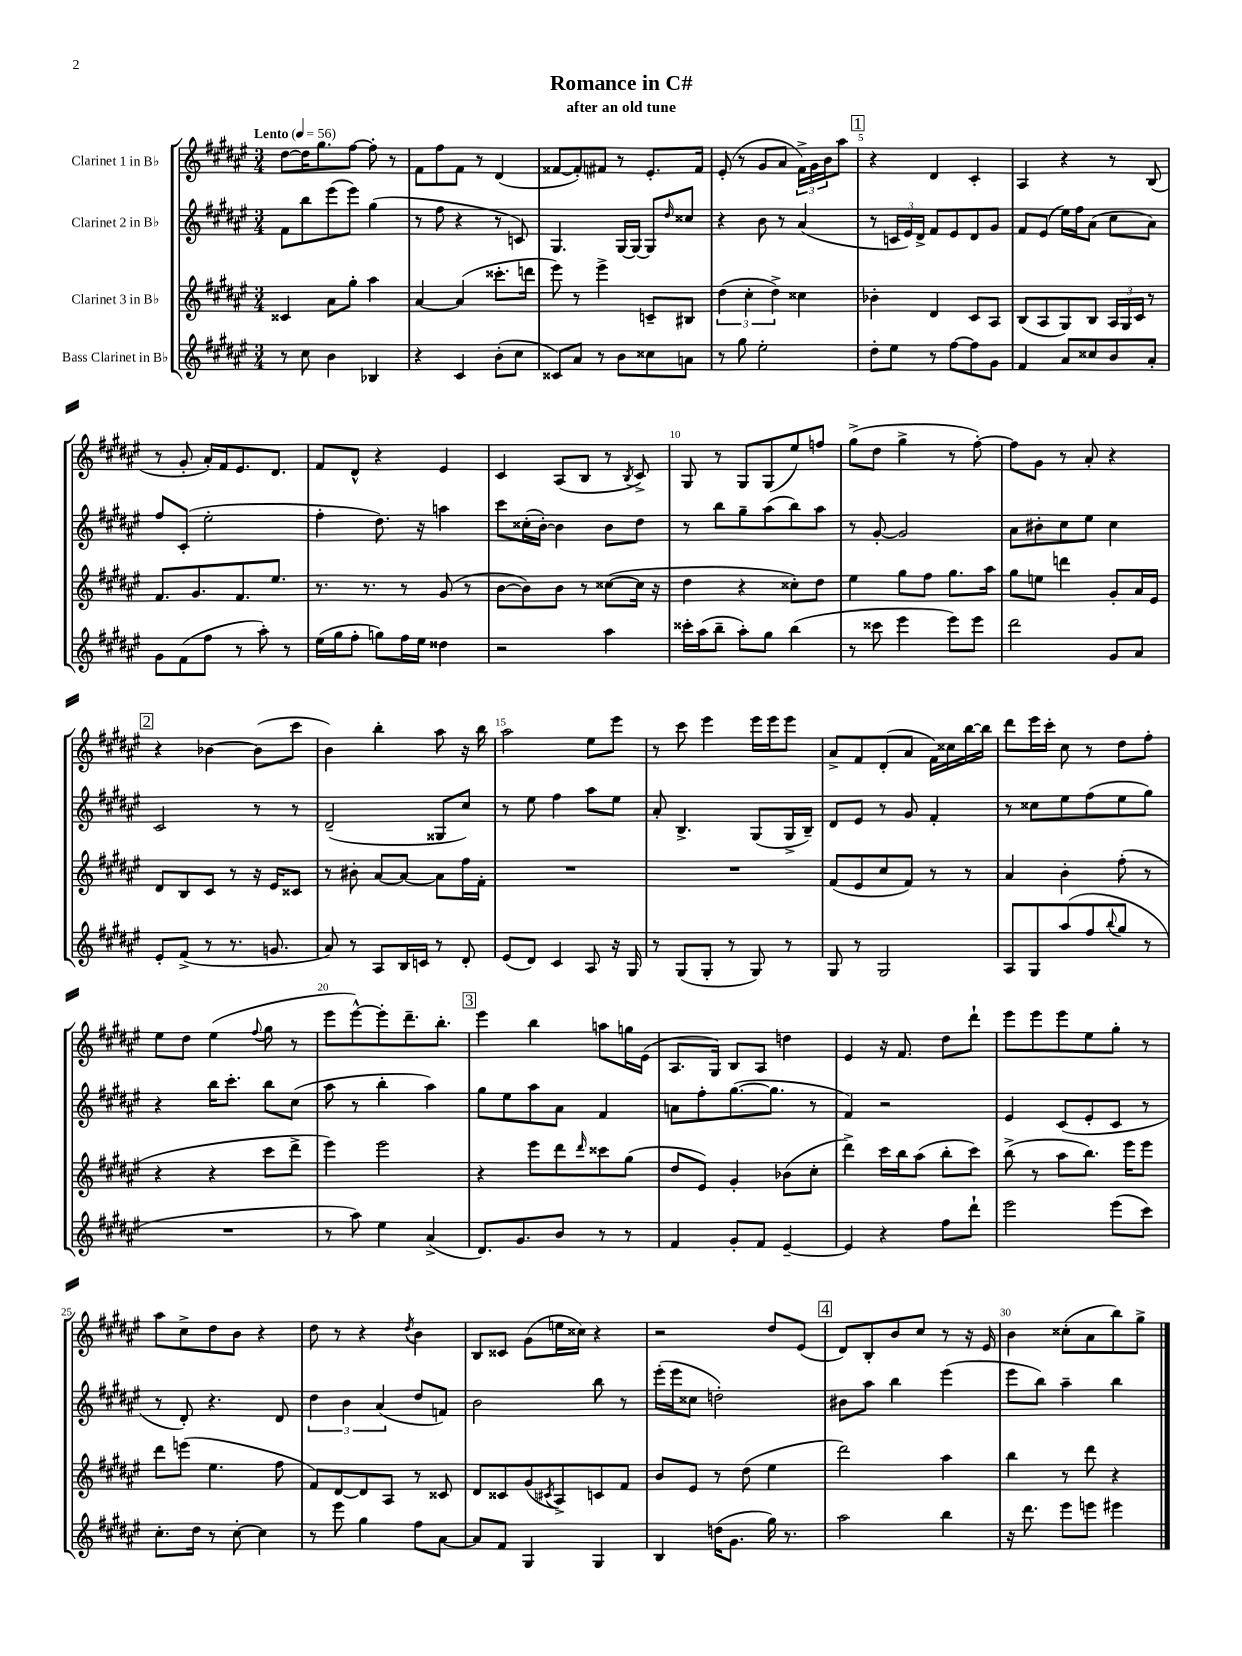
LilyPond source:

\header { title = "Romance in C#" subtitle = "after an old tune" }
<<
\new StaffGroup <<
\new Staff = "s0" \with { instrumentName = "Clarinet 1 in Bb" } {
    \clef treble \key fis \major \numericTimeSignature \time 3/4 \tempo "Lento" 4 = 56
    dis''8~ dis''16 gis''8. fis''8~ fis''8-. r8 |
    fis'8 fis''8 fis'8 r8 dis'4( |
    fisis'8~ fisis'8-.) fis'8 r8 eis'8.-. fis'16 |
    eis'8-.( r8 gis'8 ais'8 \tuplet 3/2 { fis'16->) gis'16 b'16 } ais''8 |
    \mark \markup { \box "1" } r4 dis'4 cis'4-. |
    ais4 r4 r8 b8( |
    r8 gis'8-. ais'16-.) fis'16 eis'8. dis'8. |
    fis'8 dis'8-^ r4 eis'4 |
    cis'4 ais8( b8 r8 \acciaccatura { b8 } cis'8->) |
    gis8 r8 gis8 gis8( eis''8) f''8 |
    gis''8->( dis''8 gis''4-> r8 fis''8~-.) |
    fis''8 gis'8 r8 ais'8-. r4 |
    \mark \markup { \box "2" } r4 bes'4~ bes'8( cis'''8 |
    b'4) b''4-. ais''8 r16 b''16 |
    ais''2 eis''8 eis'''8 |
    r8 cis'''8 eis'''4 eis'''16 eis'''16 eis'''8 |
    ais'8-> fis'8 dis'8-.( ais'8 fis'16) cisis''16 b''16~ b''16 |
    dis'''8 eis'''16 cis'''16-. cis''8 r8 dis''8 fis''8-. |
    eis''8 dis''8 eis''4( \appoggiatura { fis''8 } gis''8 r8 |
    eis'''8 eis'''8~-^) eis'''8-. dis'''8.-- b''8.-. |
    \mark \markup { \box "3" } eis'''4 b''4 a''8 g''16 eis'16( |
    ais8. gis16) b8 ais8 d''4 |
    eis'4 r16 fis'8. dis''8 dis'''8-! |
    eis'''8 eis'''8 eis'''8 eis''8 gis''8-. r8 |
    ais''8 cis''8-> dis''8 b'8 r4 |
    dis''8 r8 r4 \acciaccatura { dis''8 } b'4 |
    b8 cisis'8 gis'8( e''16 cisis''16) r4 |
    r2 dis''8 eis'8( |
    \mark \markup { \box "4" } dis'8) b8-. b'8 cis''8 r8 r16 eis'16 |
    b'4 cisis''8-.( ais'8 b''8) gis''8-> \bar "|." |
}
\new Staff = "s1" \with { instrumentName = "Clarinet 2 in Bb" } {
    \clef treble \key fis \major \numericTimeSignature \time 3/4
    fis'8 b''8 eis'''8( eis'''8) gis''4( |
    r8 fis''8 r4 r8 c'8) |
    gis4. gis16~ gis16~ gis8 \grace { dis''16 } cisis''8 |
    r4 b'8 r8 ais'4( |
    \mark \markup { \box "1" } r8 \tuplet 3/2 { c'16 eis'16) dis'16-> } fis'8 eis'8 dis'8 gis'8 |
    fis'8 eis'8( eis''16) fis''16 ais'8( cis''8 ais'8) |
    fis''8 cis'8-.( eis''2-. |
    fis''4-. dis''8.) r16 a''4 |
    cis'''8 cisis''16-.( b'16~-.) b'4 b'8 dis''8 |
    r8 b''8 gis''8-- ais''8( b''8) ais''8 |
    r8 gis'8~-. gis'2 |
    ais'8 bis'8-. cis''8 eis''8 cis''4 |
    \mark \markup { \box "2" } cis'2 r8 r8 |
    dis'2--( gisis8 cis''8) |
    r8 eis''8 fis''4 ais''8 eis''8 |
    ais'8-. b4.-> gis8( gis16-> b16--) |
    dis'8 eis'8 r8 gis'8 fis'4-. |
    r8 cisis''8 eis''8 fis''8( eis''8 gis''8) |
    r4 b''16 cis'''8.-. b''8 cis''8( |
    ais''8 r8 b''4-. ais''4) |
    \mark \markup { \box "3" } gis''8 eis''8 ais''8 ais'8 fis'4 |
    a'8 fis''8-. gis''8.~( gis''8. r8 |
    fis'4) r2 |
    eis'4 cis'8( eis'8-. cis'8 r8 |
    r8 dis'8-.) r4. dis'8 |
    \tuplet 3/2 { dis''4 b'4 ais'4( } dis''8 f'8) |
    b'2 b''8 r8 |
    eis'''16-.( eis'''16 cisis''8 d''2-.) |
    \mark \markup { \box "4" } bis'8 ais''8 b''4 eis'''4( |
    eis'''8 b''8) ais''4-- b''4 \bar "|." |
}
\new Staff = "s2" \with { instrumentName = "Clarinet 3 in Bb" } {
    \clef treble \key fis \major \numericTimeSignature \time 3/4
    cisis'4 ais'8 gis''8-. ais''4 |
    ais'4~ ais'4( cisis'''8.-. d'''16 |
    eis'''8) r8 eis'''4-> c'8-- bis8 |
    \tuplet 3/2 { dis''4( cis''4-. dis''4->) } cisis''4 |
    \mark \markup { \box "1" } bes'4-. dis'4 cis'8 ais8 |
    b8( ais8 gis8) b8 \tuplet 3/2 { ais16 gis16 cis'16 } r8 |
    fis'8. gis'8. fis'8. eis''8. |
    r8. r8. r8 gis'8( r8 |
    b'8~ b'8) b'8 r8 cisis''8~( cisis''16 r16 |
    dis''4 r4 cisis''8-.) dis''8 |
    eis''4 gis''8 fis''8 gis''8. ais''16 |
    gis''8 e''8 d'''4 gis'8-. ais'16 eis'16 |
    \mark \markup { \box "2" } dis'8 b8 cis'8 r8 r16 eis'16 cisis'8 |
    r8 bis'8-. ais'8~ ais'8~ ais'8 fis''16 fis'16-. |
    R2. |
    R2. |
    fis'8( eis'8 cis''8 fis'8) r8 r8 |
    ais'4 b'4-. fis''8-.( r8 |
    r4 r4 cis'''8 dis'''8-> |
    eis'''4) eis'''2 |
    \mark \markup { \box "3" } r4 eis'''8 dis'''8 \grace { dis'''16 } cisis'''8 gis''8( |
    dis''8 eis'8) gis'4-. bes'8( cis''8-. |
    dis'''4->) cis'''16 b''16 ais''8( b''8-. cis'''8) |
    b''8->( r8 ais''8 b''8.) eis'''16 eis'''8 |
    dis'''8 e'''8( eis''4. fis''8 |
    fis'8) dis'8~ dis'8 ais8 r8 cisis'8 |
    dis'8 cisis'8 gis'8( \acciaccatura { cis'8 } ais8->) c'8 fis'8 |
    b'8 eis'8 r8 dis''8( eis''4 |
    \mark \markup { \box "4" } dis'''2) ais''4 |
    b''4 r8 dis'''8 r4 \bar "|." |
}
\new Staff = "s3" \with { instrumentName = "Bass Clarinet in Bb" } {
    \clef treble \key fis \major \numericTimeSignature \time 3/4
    r8 cis''8 b'4 bes4 |
    r4 cis'4 b'8-.( cis''8 |
    cisis'8) ais'8 r8 b'8 cisis''8 a'8 |
    r8 gis''8 eis''2-. |
    \mark \markup { \box "1" } dis''8-. eis''8 r8 fis''8~ fis''8 gis'8 |
    fis'4 ais'8 cisis''8 b'8 ais'8-. |
    gis'8 fis'8( fis''8 r8 ais''8-.) r8 |
    eis''16( gis''16 fis''8-. g''8) fis''16 eis''16 disis''4 |
    r2 ais''4 |
    cisis'''16-. ais''16( b''8-- ais''8-.) gis''8 b''4( |
    r8 cisis'''8 eis'''4 eis'''8) eis'''8 |
    dis'''2 gis'8 ais'8 |
    \mark \markup { \box "2" } eis'8-. fis'8->( r8 r8. g'8. |
    ais'8) r8 ais8 b16 c'16 r8 dis'8-. |
    eis'8( dis'8) cis'4 ais8 r16 gis16 |
    r8 gis8( gis8-. r8 gis8) r8 |
    gis8 r8 gis2 |
    ais8 gis8 ais''8( fis''8 \appoggiatura { b''8 } gis''8 r8 |
    R2. |
    r8 ais''8) eis''4 ais'4->( |
    \mark \markup { \box "3" } dis'8.) gis'8. b'8 r8 r8 |
    fis'4 gis'8-. fis'8 eis'4~-- |
    eis'4 r4 fis''8 dis'''8-! |
    eis'''2 eis'''8( cis'''8) |
    cis''8.-. dis''16 r8 cis''8~-. cis''4 |
    r8 eis'''8 gis''4 fis''8 ais'8~ |
    ais'8 fis'8 gis4 gis4 |
    b4 d''16( gis'8. gis''16) r8. |
    \mark \markup { \box "4" } ais''2 b''4 |
    r16 dis'''8. eis'''8 e'''8 eis'''4 \bar "|." |
}
>>
>>
\layout { \context { \Score \override BarNumber.break-visibility = ##(#f #t #t) barNumberVisibility = #(every-nth-bar-number-visible 5) } }
